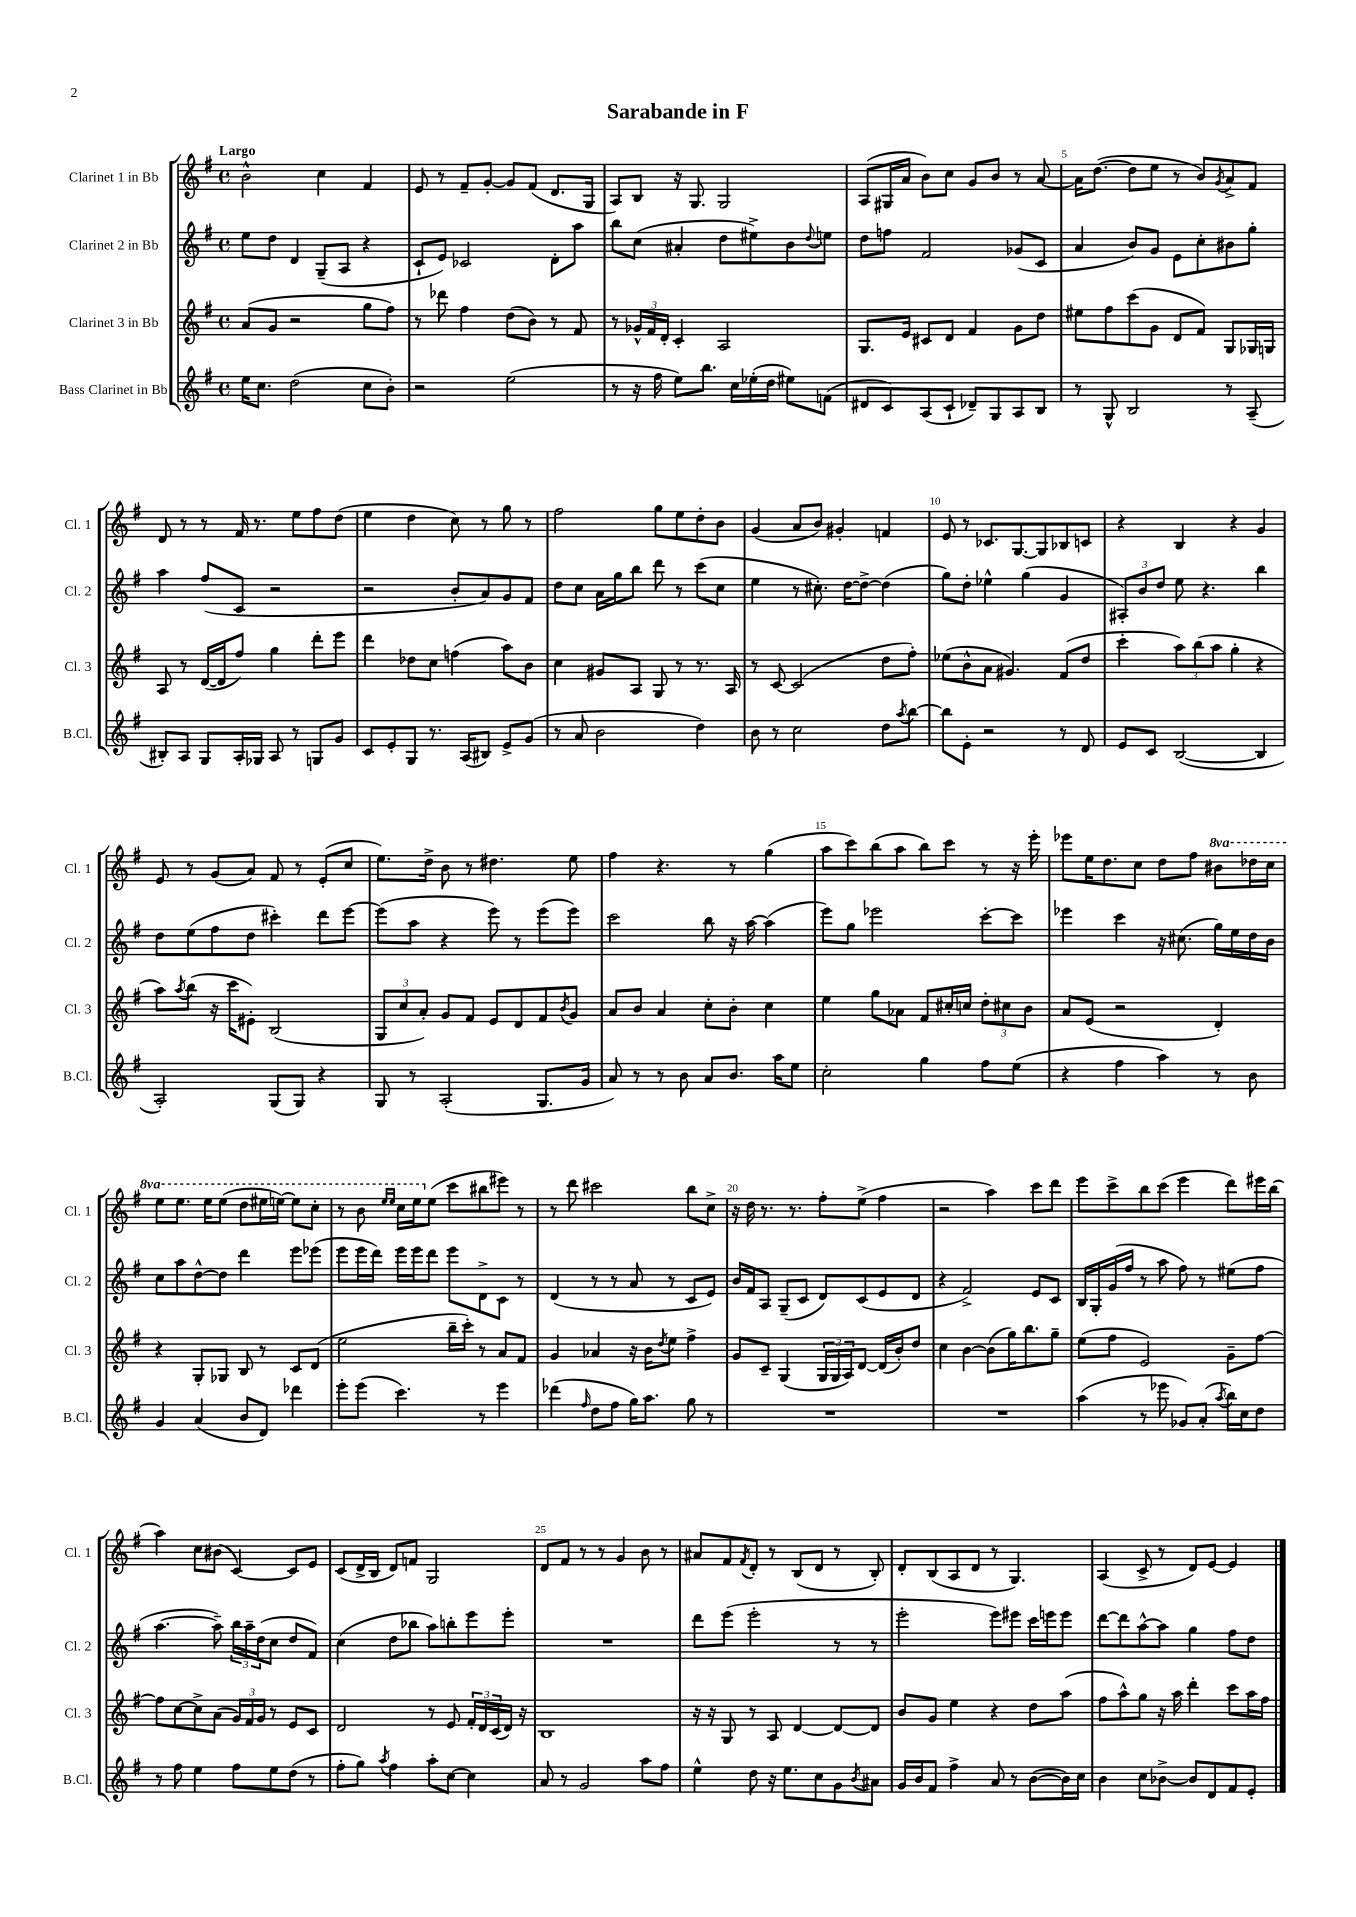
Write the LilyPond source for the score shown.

\header { title = "Sarabande in F" }
<<
\new StaffGroup <<
\new Staff = "s0" \with { instrumentName = "Clarinet 1 in Bb" shortInstrumentName = "Cl. 1" } {
    \clef treble \key g \major \defaultTimeSignature \time 4/4 \set Staff.ottavationMarkups = #ottavation-simple-ordinals \tempo "Largo"
    b'2-^ c''4 fis'4 |
    e'8 r8 fis'8-- g'8~-. g'8 fis'8( d'8. g16 |
    a8) b8 r16 g8. g2 |
    a8( gis16 a'16 b'8) c''8 g'8 b'8 r8 a'8~ |
    a'16 d''8.~( d''8 e''8 r8 b'8) \acciaccatura { g'8 } a'8-> fis'8 |
    d'8 r8 r8 fis'16 r8. e''8 fis''8 d''8( |
    e''4 d''4 c''8) r8 g''8 r8 |
    fis''2 g''8 e''8 d''8-. b'8 |
    g'4( a'8 b'8) gis'4-. f'4 |
    e'8 r8 ces'8. g8.~ g8 bes8 c'8 |
    r4 b4 r4 g'4 |
    e'8 r8 g'8( a'8) fis'8 r8 e'8-.( c''8 |
    e''8.) d''16-> b'8 r8 dis''4. e''8 |
    fis''4 r4. r8 g''4( |
    a''8 c'''8) b''8( a''8 b''8) c'''8 r8 r16 e'''16-. |
    ees'''8 e''16 d''8. c''8 d''8 fis''8 \ottava #1 bis''8 des'''16 c'''16 |
    e'''8 e'''8. e'''16 e'''8( d'''8 eis'''16 e'''16~) e'''8 c'''8-. |
    r8 b''8 \grace { e'''16 e'''16 } c'''16 e'''16 \ottava #0 e''8( c'''8 bis''8 eis'''8) r8 |
    r8 d'''8 cis'''2 b''8 c''8-> |
    r16 d''16 r8. r8. fis''8-. e''8->( fis''4 |
    r2 a''4) c'''8 d'''8 |
    e'''8 c'''8-> b''8 c'''8( e'''4 d'''8) eis'''16 b''16( |
    a''4) c''8 bis'8( c'4~) c'8 e'8 |
    c'8( d'16-> b16 d'8) f'8 g2 |
    d'8 fis'8 r8 r8 g'4 b'8 r8 |
    ais'8 fis'8 \acciaccatura { fis'8 } d'8-. r8 b8( d'8 r8 b8-.) |
    d'8-. b8( a8 d'8 r8 g4.) |
    a4( c'8-> r8 d'8) e'8~ e'4 \bar "|." |
}
\new Staff = "s1" \with { instrumentName = "Clarinet 2 in Bb" shortInstrumentName = "Cl. 2" } {
    \clef treble \key g \major \defaultTimeSignature \time 4/4
    e''8 d''8 d'4 g8--( a8 r4 |
    c'8-! e'8) ces'2 d'8-. a''8 |
    b''8 c''8( ais'4-. d''8 eis''8->) b'8 \appoggiatura { d''8 } e''8 |
    d''8 f''8 fis'2 ges'8( c'8 |
    a'4 b'8) g'8 e'8 c''8-. bis'8 g''8-. |
    a''4 fis''8( c'8 r2 |
    r2 b'8-. a'8) g'8 fis'8 |
    d''8 c''8 a'16 g''16 b''8 d'''8 r8 c'''8( c''8 |
    e''4 r8 cis''8.-.) d''16~ d''8~-> d''4( |
    g''8) d''8-. ees''4-^ g''4( g'4 |
    \tuplet 3/2 { ais8-.) b'8 d''8 } e''8 r4. b''4 |
    d''8 e''8( fis''8 d''8 cis'''4-.) d'''8 e'''8~ |
    e'''8( a''8 r4 e'''8) r8 e'''8( e'''8) |
    c'''2 b''8 r16 a''16~ a''4( |
    e'''8) g''8 ees'''2 c'''8~-. c'''8 |
    ees'''4 c'''4 r16 cis''8.( g''16) e''16 d''16 b'16 |
    c''8 a''8 d''8~-^ d''8 d'''4 e'''8 ees'''8( |
    e'''8 e'''16 d'''16) e'''16 e'''16 d'''8 e'''8 d'8-> c'8 r8 |
    d'4( r8 r8 a'8 r8 c'8 e'8) |
    b'16 fis'16 a8 g8--( c'8 d'8) c'8( e'8 d'8 |
    r4 fis'2->) e'8 c'8 |
    b16 g16-. g'16( fis''16 r8 a''8 fis''8) r8 eis''8( fis''8 |
    a''4.~ a''8--) \tuplet 3/2 { b''16 a''16-- d''16( } c''8 d''8 fis'8) |
    c''4( d''8 bes''8 a''8) b''8-. e'''8 e'''8-. |
    R1 |
    d'''8 e'''8( e'''2-. r8 r8 |
    e'''2-. e'''8) eis'''8 c'''16 e'''16 e'''8 |
    d'''8~ d'''8 a''8~-^ a''8 g''4 fis''8 d''8 \bar "|." |
}
\new Staff = "s2" \with { instrumentName = "Clarinet 3 in Bb" shortInstrumentName = "Cl. 3" } {
    \clef treble \key g \major \defaultTimeSignature \time 4/4
    a'8( g'8 r2 g''8 fis''8) |
    r8 des'''8 fis''4 d''8( b'8) r8 fis'8 |
    r8 \tuplet 3/2 { ges'16-^ fis'16 d'16-. } c'4-. a2 |
    g8. e'16 cis'8 d'8 fis'4 g'8 d''8 |
    eis''8 fis''8 c'''8( g'8 d'8 fis'8) g8 ges16 g16 |
    a8 r8 d'16~( d'16 fis''8) g''4 d'''8-. e'''8 |
    d'''4 des''8 c''8 f''4( a''8) b'8 |
    c''4 gis'8 a8 g8 r8 r8. a16 |
    r8 c'8~ c'2( d''8 fis''8-.) |
    ees''8( b'8-^ a'8 gis'4.) fis'8( d''8 |
    c'''4-. \tuplet 3/2 { a''8) b''8( a''8 } g''4-. r4 |
    a''8) \acciaccatura { a''8 } b''8( r16 c'''16 eis'8-.) b2( |
    \tuplet 3/2 { g8 c''8 a'8-.) } g'8 fis'8 e'8 d'8 fis'8 \acciaccatura { b'8 } g'8 |
    a'8 b'8 a'4 c''8-. b'8-. c''4 |
    e''4 g''8 aes'8 fis'8 cis''16-. c''16 \tuplet 3/2 { d''8-. cis''8 b'8 } |
    a'8 e'8( r2 d'4-.) |
    r4 g8-. ges8 b8 r8 c'8 d'8( |
    e''2 b''16-- c'''16-.) r8 a'8 fis'8 |
    g'4 aes'4 r16 b'16 \acciaccatura { d''8 } e''8 fis''4-> |
    g'8 c'8-- g4( \tuplet 3/2 { g16 g16 a16) } d'8~ d'16( b'16-.) d''8 |
    c''4 b'4~ b'8( g''16) b''8. g''8-- |
    e''8( fis''8 e'2) g'8-- fis''8~ |
    fis''8 c''8~ c''8-> a'8( \tuplet 3/2 { g'16) fis'16 g'16 } r8 e'8 c'8 |
    d'2 r8 e'8 \tuplet 3/2 { fis'16-. d'16 c'16( } d'16) r16 |
    b1 |
    r16 r16 g8 r8 a8 d'4~ d'8~ d'8 |
    b'8 g'8 e''4 r4 d''8 a''8( |
    fis''8 a''8-^) g''8 r16 a''16 d'''4-. c'''8 a''16 fis''16 \bar "|." |
}
\new Staff = "s3" \with { instrumentName = "Bass Clarinet in Bb" shortInstrumentName = "B.Cl." } {
    \clef treble \key g \major \defaultTimeSignature \time 4/4
    e''16 c''8. d''2( c''8 b'8-.) |
    r2 e''2( |
    r8 r16 fis''16 e''8) b''8. c''16 ees''16-.( d''16 eis''8) f'8( |
    dis'8 c'8) a8( c'8-! des'8--) g8 a8 b8 |
    r8 g8-^ b2 r8 a8--( |
    bis8-.) a8 g8 a16-. ges16 a8 r8 g8 g'8 |
    c'8 e'8-. g8 r8. a16( bis8) e'8-> g'8( |
    r8 a'8 b'2 d''4) |
    b'8 r8 c''2 d''8 \acciaccatura { a''8 } b''8~ |
    b''8 e'8-. r2 r8 d'8 |
    e'8 c'8 b2~( b4 |
    a2-.) g8( g8) r4 |
    g8 r8 a2-.( g8. g'16 |
    a'8) r8 r8 b'8 a'8 b'8. a''16 e''8 |
    c''2-. g''4 fis''8 e''8( |
    r4 fis''4 a''4) r8 b'8 |
    g'4 a'4( b'8 d'8) des'''4 |
    e'''8-. e'''8( c'''4.) r8 e'''4 |
    des'''4( \grace { fis''16 } d''8 fis''8 g''16) a''8. g''8 r8 |
    R1 |
    R1 |
    a''4( r8 ees'''8 ges'8) a'8-.( \acciaccatura { a''8 } b''16) c''16 d''8 |
    r8 fis''8 e''4 fis''8 e''8 d''8( r8 |
    fis''8-. g''8) \acciaccatura { a''8 } fis''4 a''8-. c''8~ c''4 |
    a'8 r8 g'2 a''8 fis''8 |
    e''4-^ d''8 r16 e''8. c''8 g'8 \acciaccatura { b'8 } ais'8 |
    g'16 b'16 fis'8 fis''4-> a'8 r8 b'8~( b'16) c''16 |
    b'4 c''8 bes'8~-> bes'8 d'8 fis'8 e'8-. \bar "|." |
}
>>
>>
\layout { \context { \Score \override BarNumber.break-visibility = ##(#f #t #t) barNumberVisibility = #(every-nth-bar-number-visible 5) } }
